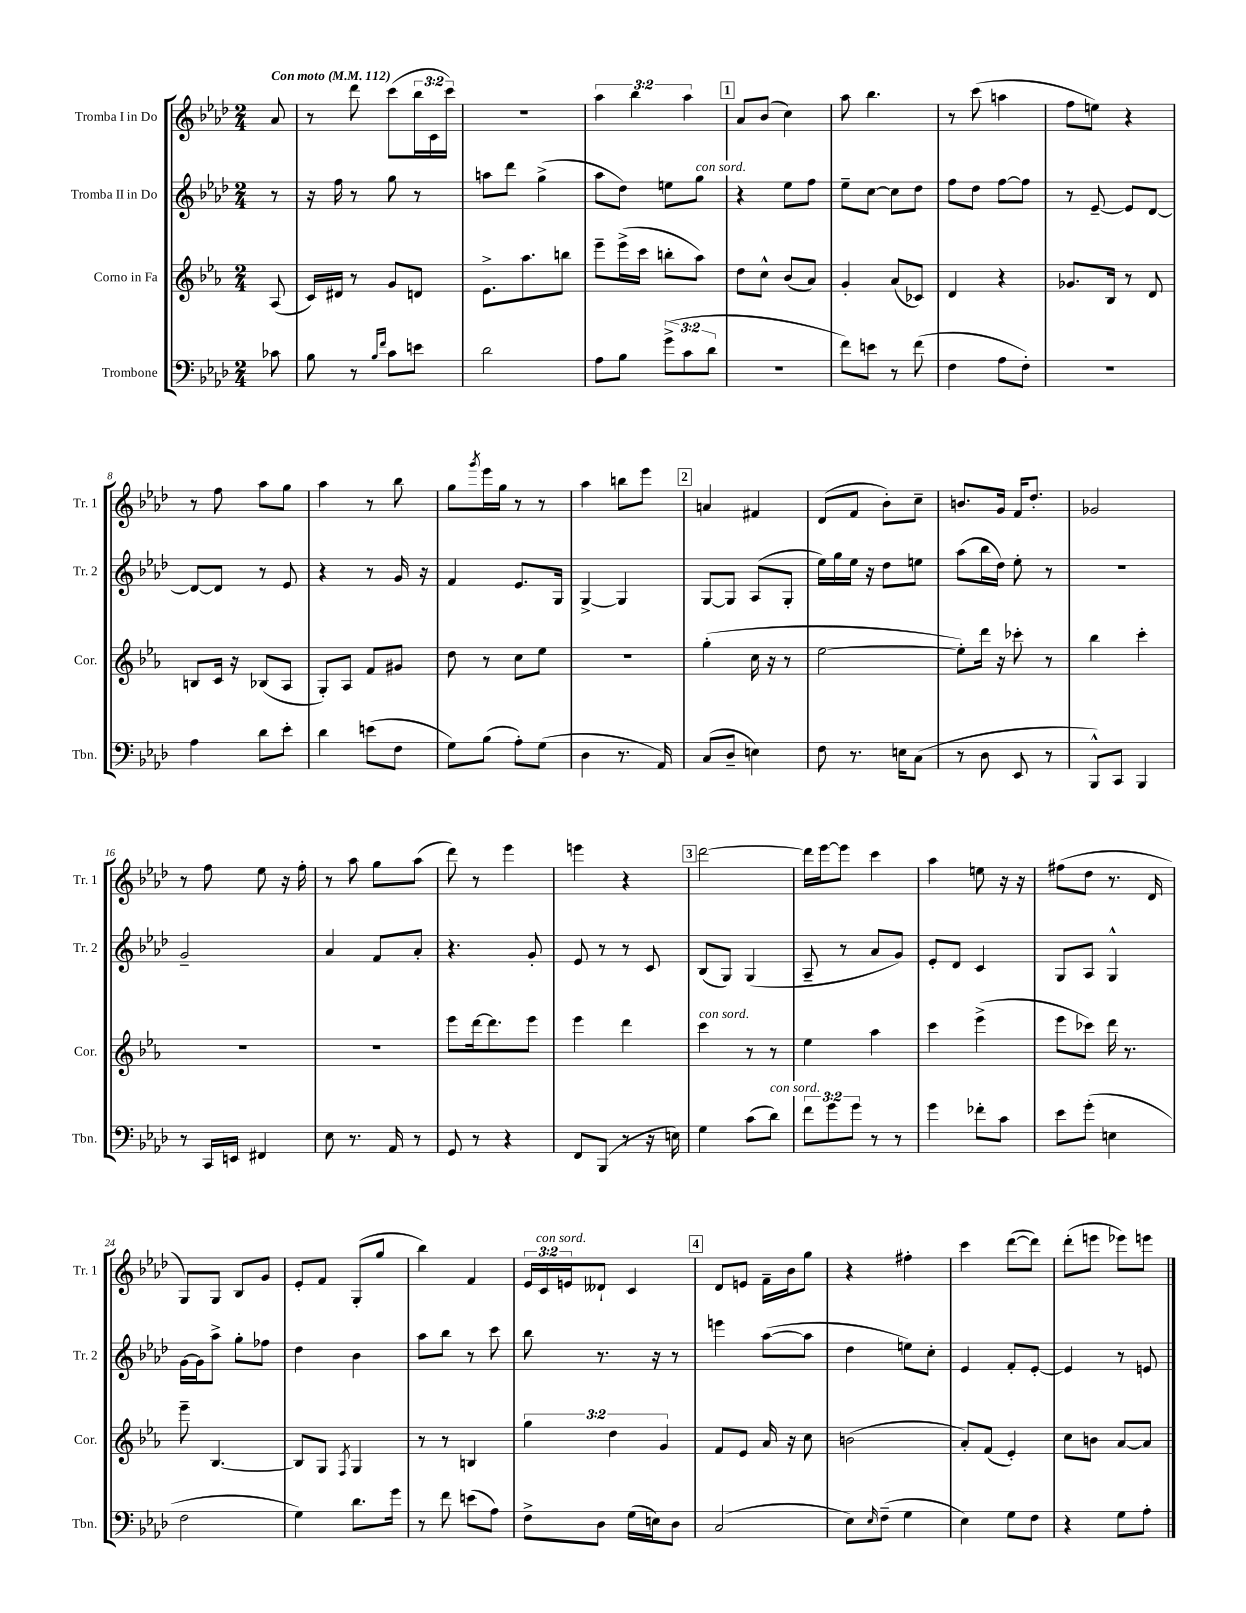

**kern	**kern	**kern	**kern
*staff4	*staff3	*staff2	*staff1
*clefF4	*clefG2	*clefG2	*clefG2
*k[b-e-a-d-]	*k[b-e-a-]	*k[b-e-a-d-]	*k[b-e-a-d-]
*M2/4	*M2/4	*M2/4	*M2/4
*MM112	*MM112	*MM112	*MM112
8c-	(8A-	8r	8a-
=	=	=	=
8B-	16c)	16r	8r
.	16d#	16ff	.
8r	8r	8r	8ddd-
16qqB-	.	.	.
16qqf	.	.	.
8c	8g	8gg	(8ccc
8e	8d	8r	24bb-
.	.	.	24c
.	.	.	24ccc)
=	=	=	=
2d-	8.e-^	8aa	2r
.	.	8ddd-	.
.	8.aa-	.	.
.	.	(4gg^	.
.	8bb	.	.
=	=	=	=
8A-	8eee-~	8aa-	6aa-
8B-	(16eee-^	8dd-)	.
.	.	.	6bb-
.	16ccc	.	.
(12g^	8bb'	8ee	.
12c	.	.	6aa-
.	8aa-)	8gg	.
12d-	.	.	.
=	=	=	=
2r	8dd	4r	8a-
.	8cc^^	.	(8b-
.	(8b-	8ee-	4cc)
.	8a-)	8ff	.
=	=	=	=
8f)	4g'	8ee-~	8aa-
8e	.	[8cc	4.bb-
8r	(8a-	8cc]	.
(8f	8c-)	8dd-	.
=	=	=	=
4F	4d	8ff	8r
.	.	8dd-	(8ccc
8A-	4r	[8ff	4aa
8F')	.	8ff]	.
=	=	=	=
2r	8.g-	8r	8ff
.	.	[8e-~	8ee)
.	16B-	.	.
.	8r	8e-]	4r
.	8d	[8d-	.
=	=	=	=
4A-	8B	8d-_	8r
.	16c	8d-]	8ff
.	16r	.	.
8d-	(8B-	8r	8aa-
8e-'	8A-	8e-	8gg
=	=	=	=
4d-	8G')	4r	4aa-
.	8A-	.	.
(8e	8f	8r	8r
8F	8g#	16g	8bb-
.	.	16r	.
=	=	=	=
8G)	8dd	4f	8gg
.	.	.	8qggg
(8B-	8r	.	16eee-
.	.	.	16gg
8A-')	8cc	8.e-	8r
(8G	8ee-	.	8r
.	.	16G	.
=	=	=	=
4D-	2r	[4G^	4aa-
8.r	.	4G]	8bb
.	.	.	8eee-
16AA-)	.	.	.
=	=	=	=
(8C	(4gg'	[8G	4a
8D-~	.	8G]	.
4E)	16cc	(8A-	4f#
.	16r	.	.
.	8r	8G'	.
=	=	=	=
8F	[2ee-	16ee-)	(8d-
.	.	16gg	.
8.r	.	16ee-	8f
.	.	16r	.
.	.	8dd-	8b-')
16E	.	.	.
(8C	.	8ee	8cc~
=	=	=	=
8r	8ee-'])	(8aa-	8.b
8D-	16ddd	16bb-	.
.	16r	16dd-)	16g
8EE-	8ccc-'	8ee-'	16f
.	.	.	8.dd-'
8r	8r	8r	.
=	=	=	=
8BBB-^^)	4bb-	2r	2g-
8CC	.	.	.
4BBB-	4ccc'	.	.
=	=	=	=
8r	2r	2g~	8r
16CC	.	.	8ff
16EE	.	.	.
4FF#	.	.	8ee-
.	.	.	16r
.	.	.	16ff'
=	=	=	=
8E-	2r	4a-	8r
8.r	.	.	8aa-
.	.	8f	8gg
16AA-	.	.	.
8r	.	8a-'	(8aa-
=	=	=	=
8GG	8eee-	4.r	8ddd-)
8r	[16ddd	.	8r
.	8.ddd]	.	.
4r	.	.	4eee-
.	8eee-	8g'	.
=	=	=	=
8FF	4eee-	8e-	4eee
(8BBB-	.	8r	.
8r	4ddd	8r	4r
16r	.	8c	.
16E)	.	.	.
=	=	=	=
4G	4ccc	(8B-	[2ddd-
.	.	8G)	.
(8c	8r	(4G	.
8d-)	8r	.	.
=	=	=	=
12f	4ee-	8A-~	16ddd-]
.	.	.	[16eee-
12g	.	.	.
.	.	8r	8eee-]
12g	.	.	.
8r	4aa-	8a-	4ccc
8r	.	8g)	.
=	=	=	=
4g	4ccc	8e-'	4aa-
.	.	8d-	.
8f-'	(4eee-^	4c	8ee
8c	.	.	16r
.	.	.	16r
=	=	=	=
8e-	8eee-	8G	(8ff#
(8g'	8ccc-)	8A-	8dd-
4E	16ddd	4G^^	8.r
.	8.r	.	.
.	.	.	16d-
=	=	=	=
2F	8eee-~	[16g	8G)
.	.	16g]	.
.	[4.B-	8aa-^	8G
.	.	8gg'	8B-
.	.	8ff-	8g
=	=	=	=
4G)	8B-]	4dd-	8e-'
.	8G	.	8f
.	8qF	.	.
8.d-	4G	4b-	(8G'
.	.	.	8gg
16g	.	.	.
=	=	=	=
8r	8r	8aa-	4bb-)
8f	8r	8bb-	.
(8e	4B	8r	4f
8A-)	.	8ccc	.
=	=	=	=
8F^	6gg	8bb-	24e-
.	.	.	24c
.	.	.	24e
8D-	.	8.r	8d--`
.	6dd	.	.
(16G	.	.	4c
16E)	.	16r	.
.	6g	.	.
8D-	.	8r	.
=	=	=	=
(2C	8f	4eee	8d-
.	8e-	.	8e
.	16a-	([8aa-	16f~
.	16r	.	16b-
.	8cc	8aa-]	8gg
=	=	=	=
8E-)	(2b	4dd-	4r
16qqE-	.	.	.
(8F~	.	.	.
4G	.	8ee)	4ff#'
.	.	8cc'	.
=	=	=	=
4E-)	8a-')	4e-	4ccc
.	(8f	.	.
8G	4e-')	8f'	([8ddd-
8F	.	[8e-'	8ddd-])
=	=	=	=
4r	8cc	4e-]	(8ddd-'
.	8b	.	8eee
8G	[8a-	8r	8eee-)
8A-'	8a-]	8e	8eee
==	==	==	==
*-	*-	*-	*-
